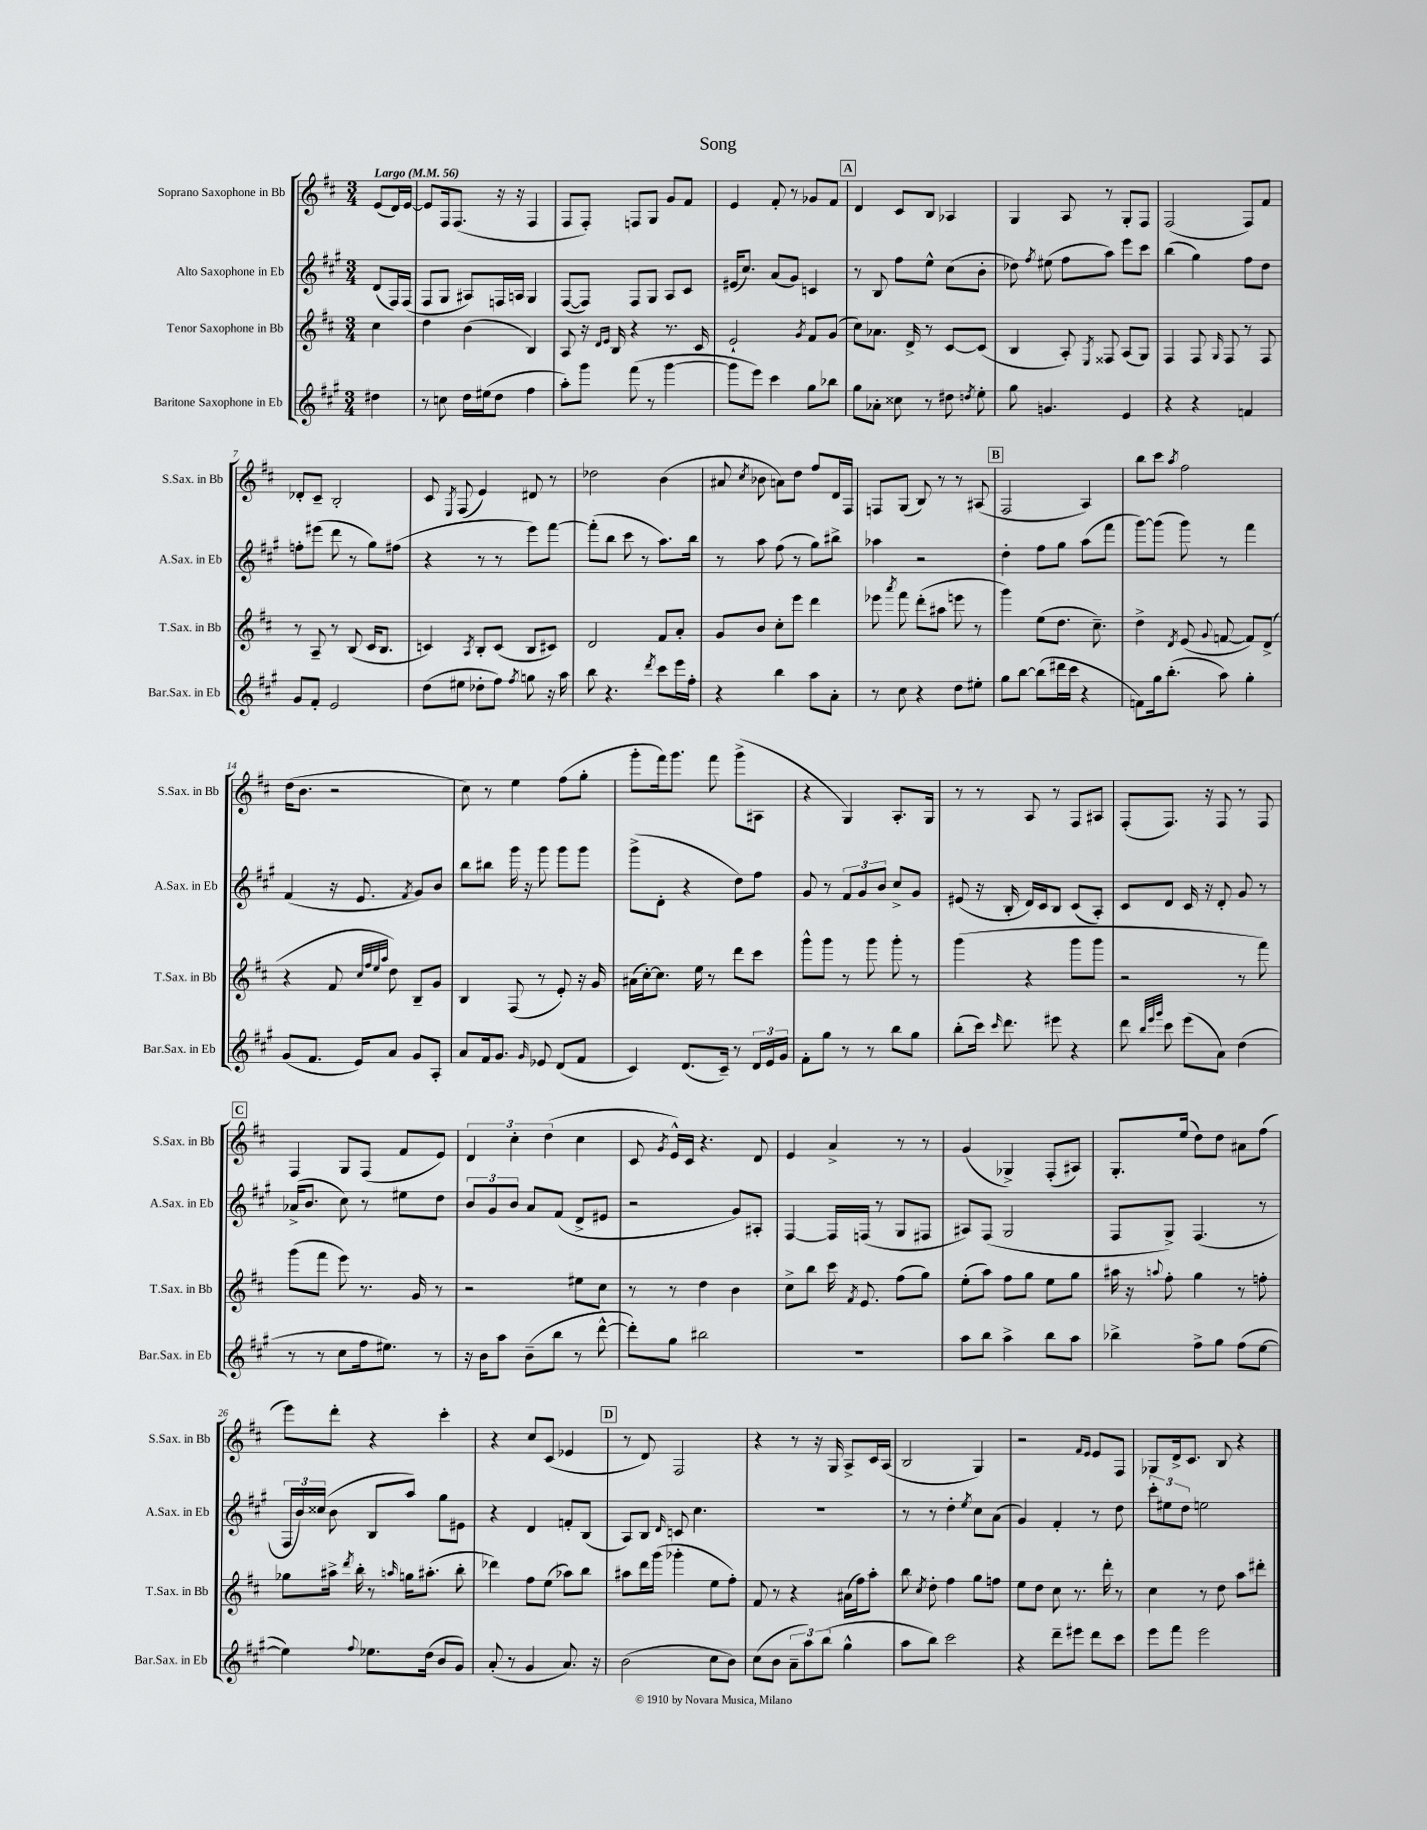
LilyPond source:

\header { title = "Song" }
<<
\new StaffGroup <<
\new Staff = "s0" \with { instrumentName = "Soprano Saxophone in Bb" shortInstrumentName = "S.Sax. in Bb" } {
    \clef treble \key d \major \numericTimeSignature \time 3/4 \partial 4 \tempo "Largo" 4 = 56
    \autoBeamOff e'8[( d'16) e'16]~ |
    e'8[ fis16 fis8.]( r16 r16 fis4 |
    fis8[ fis8]-.) f8[ g8] g'8[ fis'8] |
    e'4 fis'8-. r8 ges'8[ fis'8] |
    \mark \markup { \box "A" } d'4 cis'8[ b8] aes4 |
    g4 a8 r8 g8[-. fis8] |
    fis2( fis8[) fis'8] |
    des'8[-. cis'8]-- b2-. |
    cis'8 \acciaccatura { e8 } fis8( e'4) dis'8 r8 |
    des''2 b'4( |
    ais'8 \acciaccatura { cis''8 } bes'8 a'8[) d''8] fis''8[ d'16 fis16] |
    f8[ g8]( b8) r8 r8 ais8( |
    \mark \markup { \box "B" } fis2 a4) |
    b''8[ cis'''8] \acciaccatura { a''8 } fis''2 |
    d''16[( b'8.] r2 |
    cis''8) r8 e''4 fis''8[( g''8]-. |
    g'''8[-. fis'''16) g'''8.] fis'''8 g'''8[->( ais8] |
    r4 g4) a8.[-. g16] |
    r8 r8 a8 r8 fis8[ ais8] |
    fis8[-.( fis8.]) r16 fis8 r8 fis8 |
    \mark \markup { \box "C" } fis4 g8[ fis8]( fis'8[ e'8]) |
    \tuplet 3/2 { d'4 cis''4-. d''4( } cis''4 |
    cis'8 \acciaccatura { g'8 } e'16[-^) cis'16] r4. d'8 |
    e'4 a'4-> r8 r8 |
    g'4( ges4->) fis8[-.( ais8]) |
    g8.[-. e''16]( d''8[) d''8] ais'8[ fis''8]( |
    e'''8[) d'''8]-. r4 cis'''4-. |
    r4 cis''8[ cis'8]( ees'4 |
    \mark \markup { \box "D" } r8 d'8) fis2 |
    r4 r8 r16 g16 a8[-> cis'16 a16]( |
    b2 g4) |
    r2 \grace { fis'16[ e'16] } e'8[ fis8] |
    ges8[ d'16-> cis'8.] b8 r4 \bar "|." |
}
\new Staff = "s1" \with { instrumentName = "Alto Saxophone in Eb" shortInstrumentName = "A.Sax. in Eb" } {
    \clef treble \key a \major \numericTimeSignature \time 3/4 \partial 4
    \autoBeamOff d'8[( fis16) fis16]( |
    fis8[ gis8] ais8[) f16 a16] gis4 |
    fis8[~( fis8]) fis8[ gis8] a8[ cis'8] |
    eis'16[( cis''8.]) a'8[( gis'8]) c'4 |
    \mark \markup { \box "A" } r8 b8 fis''8[ e''8]-^ cis''8[( b'8]-. |
    des''8) \acciaccatura { fis''8 } eis''8( fis''8[ a''8]) e'''8[ cis'''8] |
    b''4( gis''4) fis''8[ d''8] |
    f''8[-. eis'''8]( d'''8 r8 gis''8[) fis''8]( |
    r4 r8 r8 e'''8[) fis'''8]~ |
    fis'''8[-.( b''8] cis'''8 r8 a''8.[) b''16] |
    r8 a''8 fis''8( r8 gis''8[) bis''8]-> |
    aes''4 r2 |
    \mark \markup { \box "B" } d''4-. fis''8[ gis''8] a''8[( fis'''8] |
    gis'''8[~) gis'''8]( gis'''8) r8 fis'''4 |
    fis'4( r16 e'8. \acciaccatura { fis'8 } gis'8[) b'8] |
    b''8[ bis''8] gis'''16 r16 gis'''8 gis'''8[ gis'''8] |
    gis'''8[->( d'8]-. r4 d''8[) fis''8] |
    gis'8 r8 \tuplet 3/2 { fis'8[ gis'8 b'8] } cis''8[-> gis'8] |
    eis'8( r16 b16-. d'16[) cis'16 b8] cis'8[( a8]-.) |
    cis'8[ d'8] cis'16 r16 d'8-. gis'8 r8 |
    \mark \markup { \box "C" } aes'16[->( b'8.] cis''8) r8 eis''8[ d''8] |
    \tuplet 3/2 { b'8[ gis'8 b'8] } a'8[ fis'8]( d'8[-> eis'8] |
    r2 gis'8[) ais8]-. |
    fis4~ fis16[ f16]( r8 gis8[ fis8] |
    ais8[) fis8]( gis2 |
    fis8[ gis8]->) fis4.( r8 |
    \tuplet 3/2 { fis16[ b'16) cisis''16]( } b'8 b8[ a''8]) gis''8[ eis'8] |
    r4 d'4 f'8[-. b8]( |
    \mark \markup { \box "D" } a8[) b8] \grace { d'16 } c'8 cis''4. |
    R2. |
    r8 r8 d''4-. \acciaccatura { e''8 } cis''8[ a'8]( |
    gis'4) fis'4-. r8 d''8 |
    \tuplet 3/2 { cis'''8[-. eis''8 d''8] } e''2 \bar "|." |
}
\new Staff = "s2" \with { instrumentName = "Tenor Saxophone in Bb" shortInstrumentName = "T.Sax. in Bb" } {
    \clef treble \key d \major \numericTimeSignature \time 3/4 \partial 4
    \autoBeamOff cis''4 |
    d''4 b'4( b4) |
    a8 r16 \grace { d'16[ e'16] } b16 r4 r8. cis'16 |
    e'2-! \acciaccatura { g'8 } fis'8[ g'8]( |
    \mark \markup { \box "A" } cis''8[) aes'8.] d'16-> r8 cis'8[~ cis'8]( |
    b4 a8-.) \acciaccatura { e8 } fisis8 a8[( g8]) |
    fis4 fis8 \grace { g16 } fis8 r8 fis8 |
    r8 a8-- r8 b8( cis'16[ b8.] |
    c'4) \acciaccatura { a8 } b8[-. c'8]( b8[ cis'8]) |
    d'2 fis'8[ a'8]-. |
    g'8[ b'8] cis''8[-. e'''8] d'''4 |
    ees'''8 \acciaccatura { a'''8 } fis'''8 d'''8[-.( ais''8] e'''8 r8 |
    \mark \markup { \box "B" } g'''4) e''8[( d''8.] cis''8.--) |
    d''4-> \acciaccatura { d'8 } e'8( \appoggiatura { g'8 } f'8~ f'8[) d'8]->( |
    r4 fis'8 \grace { cis''32[ fis''32 e''32 a''32] } d''8) b8[-- g'8] |
    b4 fis8( r8 e'8-.) r16 g'16 |
    ais'16[( cis''16~-.) cis''8.] e''16 r8 d'''8[ cis'''8] |
    g'''8[-^ g'''8] r8 g'''8 g'''8-. r8 |
    g'''4( r4 g'''8[ g'''8] |
    r2 r8 fis'''8) |
    \mark \markup { \box "C" } g'''8[( fis'''8] e'''8) r8. g'16 r8 |
    r2 eis''8[ cis''8] |
    r8 r8 d''4 b'4 |
    cis''8[-> b''8] cis'''16 \acciaccatura { fis'8 } e'8. fis''8[( g''8]) |
    e''8[-.( a''8]) fis''8[ g''8] e''8[ g''8] |
    ais''16 r16 \appoggiatura { a''8 } fis''8-. g''4 r8 f''8-. |
    ges''8[ ais''16]-> \acciaccatura { d'''8 } b''16-. r8 \grace { a''16 } g''16[ ais''8.]-.( b''8-. |
    des'''4) fis''8[ e''8]( aes''8[) b''8] |
    \mark \markup { \box "D" } ais''8[ d'''16 g'''16]( ges'''4-. e''8[ fis''8]-.) |
    fis'8 r8 r4 ais'16[( fis''16) a''8]-. |
    b''8 \acciaccatura { cis''8 } d''8-. fis''4 g''8[ f''8] |
    e''8[ d''8] cis''8 r8. d'''16-. r8 |
    cis''4 r8 d''8 a''8[ dis'''8]-. \bar "|." |
}
\new Staff = "s3" \with { instrumentName = "Baritone Saxophone in Eb" shortInstrumentName = "Bar.Sax. in Eb" } {
    \clef treble \key a \major \numericTimeSignature \time 3/4 \partial 4
    \autoBeamOff dis''4 |
    r8 c''8 d''16[ eis''16( d''8] fis''4 |
    a''8[-.) gis'''8] fis'''8( r8 gis'''4~ |
    gis'''8[ e'''8]) cis'''4 gis''8[ bes''8] |
    \mark \markup { \box "A" } gis''8[ aes'8]-. cisis''8 r8 dis''8 \acciaccatura { d''8 } e''8-. |
    gis''8 g'4. e'4 |
    r4 r4 f'4 |
    gis'8[ fis'8]-. e'2 |
    d''8[( eis''8] des''8[-. fis''8]) \acciaccatura { fis''8 } g''8 r16 a''16 |
    b''8 r4. \acciaccatura { d'''8 } cis'''8[ e'''16 fis''16]-. |
    r4 b''4 a''8[ a'8]-. |
    r8 cis''8 r4 d''8[ eis''8]-. |
    \mark \markup { \box "B" } gis''8[ b''8]~ b''8[( dis'''16 cis'''16] r4 |
    f'8[) gis''16 b''8.]-.( a''8) gis''4-. |
    gis'8[( fis'8.] e'16[) a'8] gis'8[ a8]-. |
    a'8[ fis'16 gis'8.] \grace { gis'16 } ees'8 d'8[( fis'8] |
    cis'4) d'8.[( cis'16]--) r8 \tuplet 3/2 { d'16[ e'16 gis'16] } |
    fis'8[-. gis''8] r8 r8 b''8[ gis''8] |
    b''8[-.( cis'''16]) \grace { cis'''16 } d'''8. eis'''8 r4 |
    d'''8 \grace { b''32[ e'''32 gis'''32] } cis'''8 e'''8[( a'8]) d''4( |
    \mark \markup { \box "C" } r8 r8 cis''8[ fis''16 eis''8.]) r8 |
    r16 b'16[ a''8] b'8[--( b''8] r8 d'''8~-^ |
    d'''8[-.) gis''8] bis''2 |
    R2. |
    a''8[ b''8] a''4-> b''8[ a''8] |
    bes''4-> fis''8[-> gis''8] fis''8[( e''8]~ |
    e''4) \appoggiatura { fis''8 } ees''8.[ d''16]( b'8[ gis'8]) |
    a'8-.( r8 gis'4 a'8.) r16 |
    \mark \markup { \box "D" } b'2( cis''8[ b'8]) |
    cis''8[( b'8] \tuplet 3/2 { a'8[-- a''8) b''8]( } gis''4-^ |
    a''8[ b''8]) cis'''2 |
    r4 d'''8[-- eis'''8] d'''8[ cis'''8] |
    e'''8[ fis'''8] e'''2 \bar "|." |
}
>>
>>
